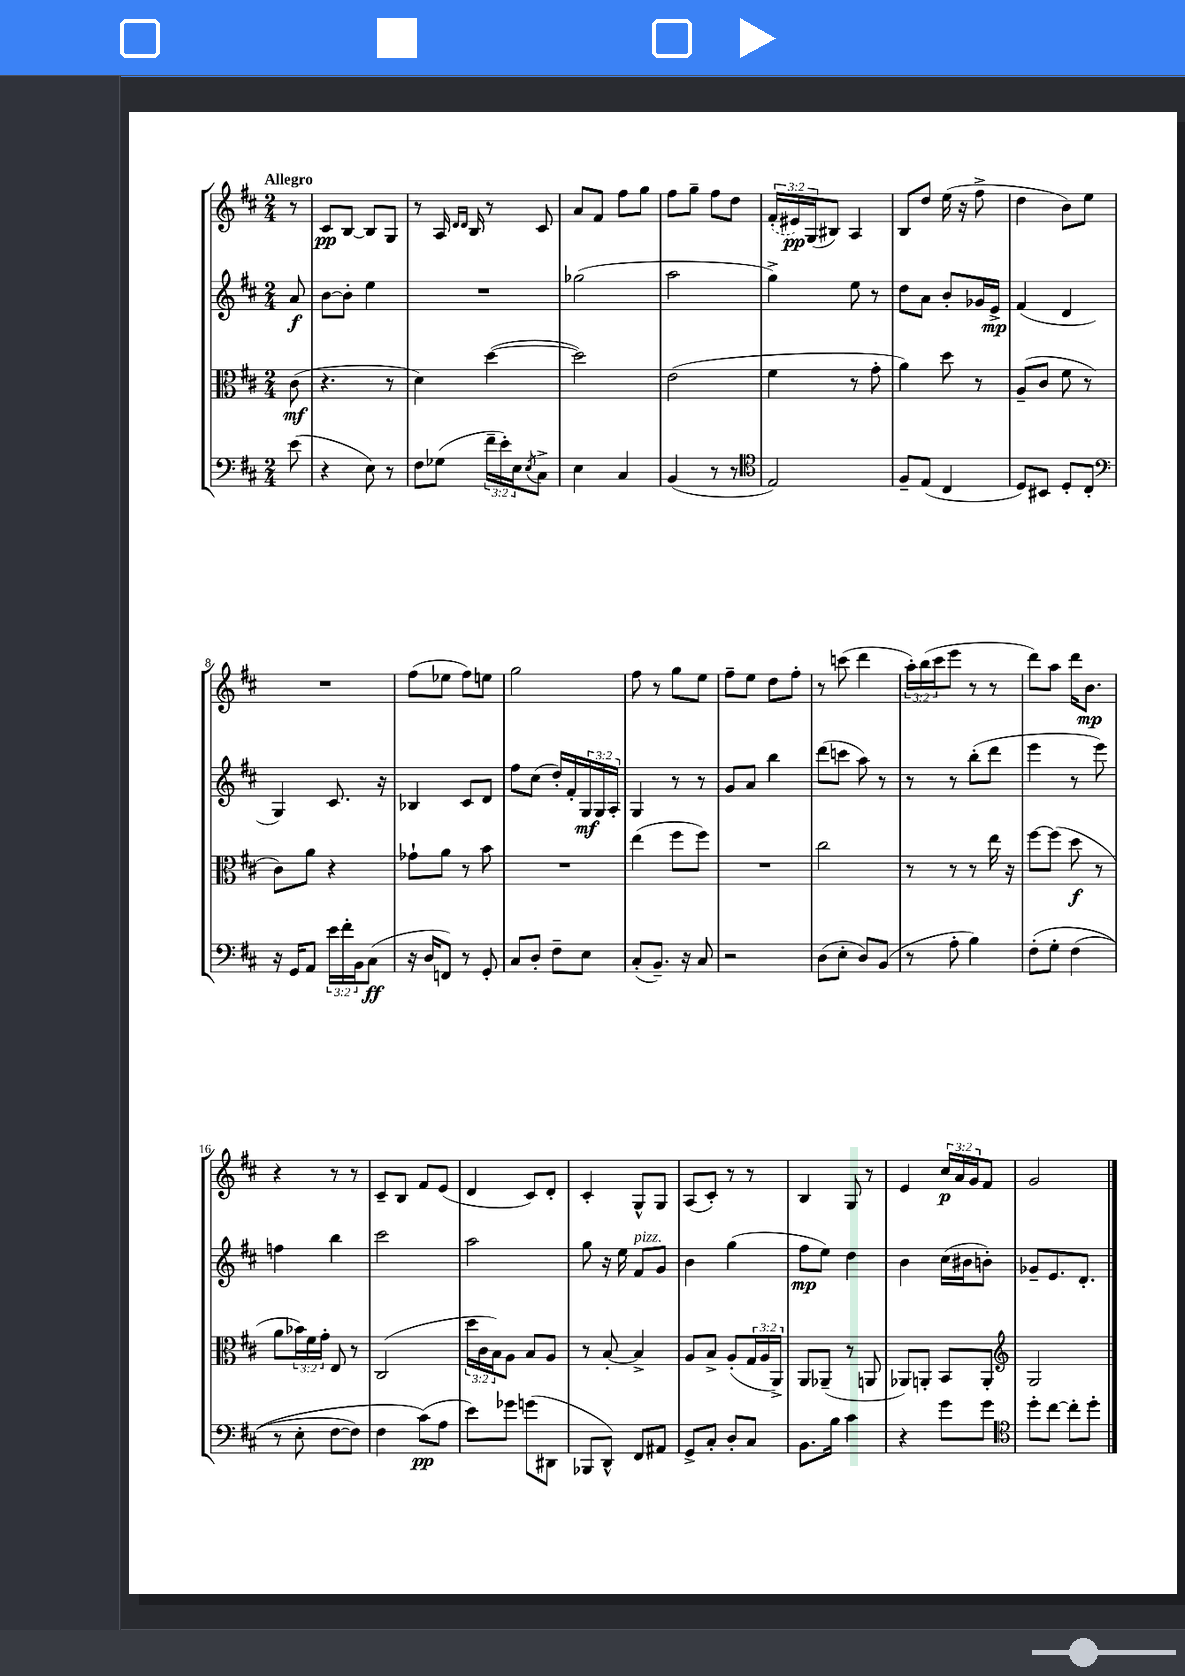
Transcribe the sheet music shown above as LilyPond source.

<<
\new StaffGroup <<
\new Staff = "s0" {
    \clef treble \key d \major \numericTimeSignature \time 2/4 \override Staff.TupletNumber.text = #tuplet-number::calc-fraction-text \partial 8 \tempo "Allegro"
    r8 |
    cis'8\pp b8~ b8 g8 |
    r8 a16 \grace { d'16 d'16 } b16 r8 cis'8 |
    a'8 fis'8 fis''8 g''8 |
    fis''8 g''8-- fis''8 d''8 |
    \tuplet 3/2 { \once \slurDashed fis'16-.( eis'16\pp) g16( } bis8) a4 |
    b8 d''8 e''16( r16 fis''8-> |
    d''4 b'8) e''8 |
    R2 |
    fis''8( ees''8 fis''8) e''8 |
    g''2 |
    fis''8 r8 g''8 e''8 |
    fis''8-- e''8 d''8 fis''8-. |
    r8 c'''8( d'''4 |
    \tuplet 3/2 { a''16-.) b''16( cis'''16 } e'''8 r8 r8 |
    d'''8) a''8 d'''16 b'8.\mp |
    r4 r8 r8 |
    cis'8-- b8 fis'8 e'8( |
    d'4 cis'8) d'8-. |
    cis'4-. g8-^ g8 |
    a8( cis'8-.) r8 r8 |
    b4 g8 r8 |
    e'4 \tuplet 3/2 { cis''16\p a'16 g'16 } fis'8 |
    g'2 \bar "|." |
}
\new Staff = "s1" {
    \clef treble \key d \major \numericTimeSignature \time 2/4 \override Staff.TupletNumber.text = #tuplet-number::calc-fraction-text \partial 8
    a'8\f |
    b'8~ b'8-. e''4 |
    R2 |
    ges''2( |
    a''2 |
    g''4->) e''8 r8 |
    d''8 a'8 b'8-. ges'16 e'16->\mp |
    fis'4( d'4 |
    g4) cis'8. r16 |
    bes4 cis'8 d'8 |
    fis''8 cis''8( d''16-.) fis'16-. \tuplet 3/2 { g16\mf g16 a16-. } |
    g4 r8 r8 |
    g'8 a'8 b''4 |
    d'''8( c'''8 a''8) r8 |
    r8 r8 b''8-.( d'''8 |
    e'''4 r8 e'''8) |
    f''4 b''4 |
    cis'''2 |
    a''2 |
    g''8 r16 e''16 fis'8^\markup { \italic "pizz." } g'8 |
    b'4 g''4( |
    fis''8\mp e''8) d''4 |
    b'4 cis''16( bis'16 b'8-.) |
    ges'8-- e'8. d'8.-. \bar "|." |
}
\new Staff = "s2" {
    \clef alto \key d \major \numericTimeSignature \time 2/4 \override Staff.TupletNumber.text = #tuplet-number::calc-fraction-text \partial 8
    cis'8\mf( |
    r4. r8 |
    d'4) d''4~( |
    d''2) |
    e'2( |
    fis'4 r8 g'8-. |
    a'4) d''8 r8 |
    a8--( cis'8 fis'8 r8 |
    cis'8) a'8 r4 |
    ges'8-! a'8 r8 b'8 |
    R2 |
    e''4( fis''8 fis''8) |
    R2 |
    cis''2 |
    r8 r8 r8 e''16 r16 |
    fis''8~ fis''8( d''8\f r8 |
    a'8 \tuplet 3/2 { bes'16) fis'16 g'16-. } e8 r8 |
    cis2( |
    \tuplet 3/2 { d''16 cis'16 b16) } a8 b8 a8 |
    r8 b8~-. b4-> |
    a8 b8-> a8-.( \tuplet 3/2 { g16 a16 a,16->) } |
    a,8 aes,8--( r8 a,8 |
    aes,8) a,8-. b,8 a,8-. |
    \clef treble g2 \bar "|." |
}
\new Staff = "s3" {
    \clef bass \key d \major \numericTimeSignature \time 2/4 \override Staff.TupletNumber.text = #tuplet-number::calc-fraction-text \partial 8
    e'8( |
    r4 e8) r8 |
    fis8 ges8( \tuplet 3/2 { fis'16-- e'16-.) e16 } \acciaccatura { e8 } cis8-> |
    e4 cis4 |
    b,4( r8 r8 |
    \clef tenor e2) |
    fis8-- e8( cis4 |
    d8) bis,8 d8-. cis8-. |
    \clef bass r16 g,16 a,8 \tuplet 3/2 { e'16 fis'16-. b,16 } cis8\ff( |
    r16 d16 f,8) r8 g,8-. |
    cis8 d8-. fis8-- e8 |
    cis8-.( b,8.--) r16 cis8 |
    r2 |
    d8( e8-. d8) b,8( |
    r8 a8-. b4) |
    fis8-.\( g8-. fis4( |
    r8 e8-. fis8~ fis8) |
    fis4 cis'8\pp(\) a8 |
    e'8) ges'8 g'8( dis,8 |
    bes,,8 d,8-^) fis,8 ais,8 |
    g,8-> cis8-. d8-. cis8 |
    b,8. b16 cis'4 |
    r4 g'8 g'8 |
    \clef tenor d''8-. cis''8~ cis''8-. d''8-. \bar "|." |
}
>>
>>
